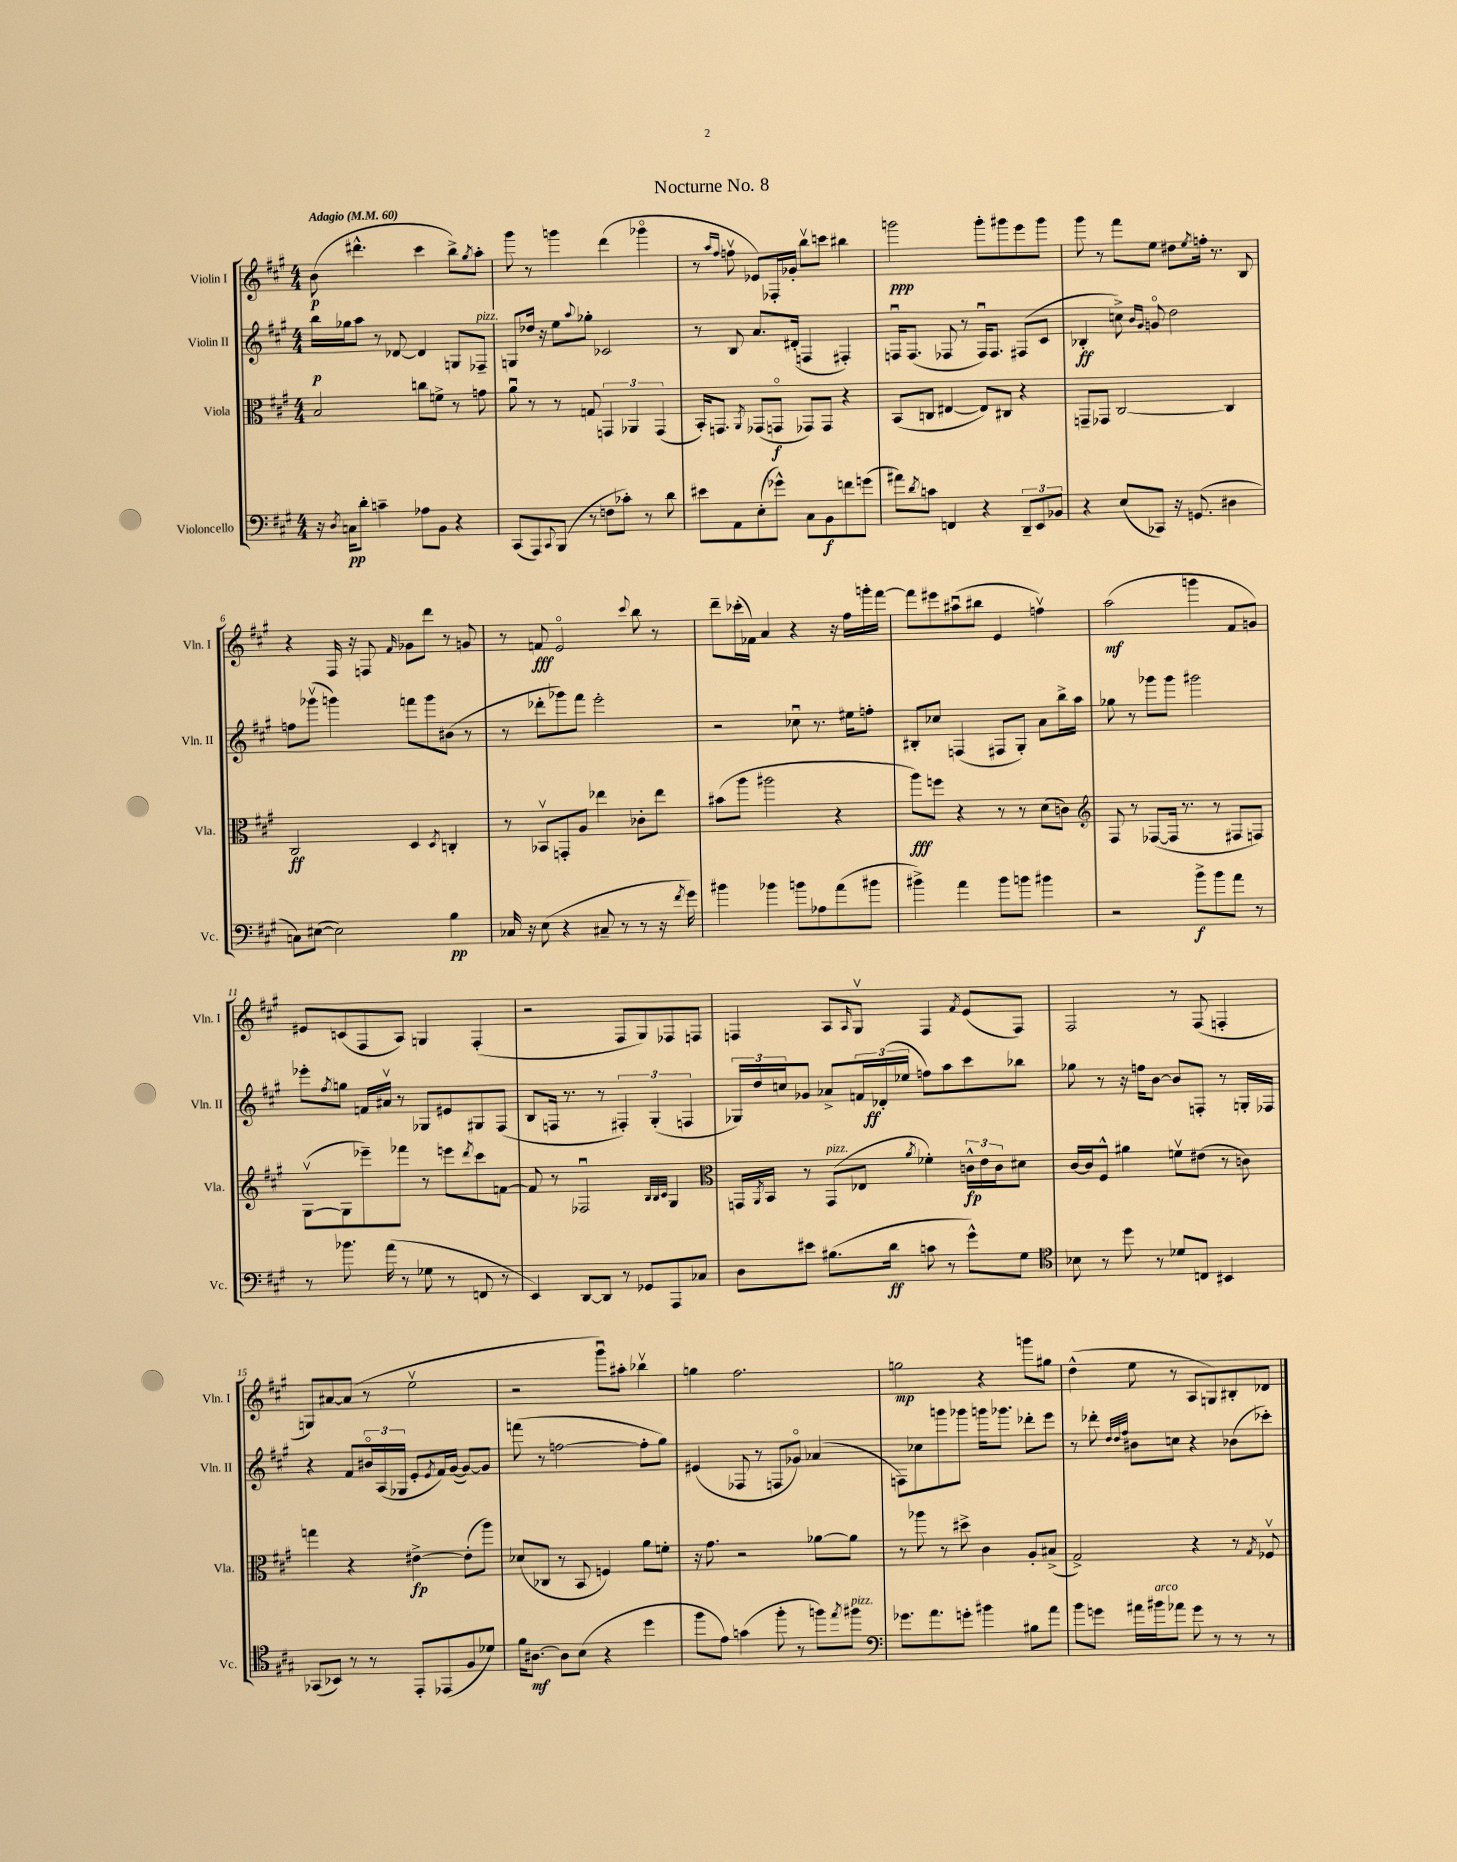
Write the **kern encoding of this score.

**kern	**dynam	**kern	**dynam	**kern	**dynam	**kern	**dynam
*part4	*part4	*part3	*part3	*part2	*part2	*part1	*part1
*staff4	*staff4	*staff3	*staff3	*staff2	*staff2	*staff1	*staff1
*I"Violoncello	*	*I"Viola	*	*I"Violin II	*	*I"Violin I	*
*I'Vc.	*	*I'Vla.	*	*I'Vln. II	*	*I'Vln. I	*
*clefF4	*	*clefC3	*	*clefG2	*	*clefG2	*
*k[f#c#g#]	*	*k[f#c#g#]	*	*k[f#c#g#]	*	*k[f#c#g#]	*
*M4/4	*	*M4/4	*	*M4/4	*	*M4/4	*
*MM60	*	*MM60	*	*MM60	*	*MM60	*
=1	=1	=1	=1	=1	=1	=1	=1
!	!	!	!	!	!	!LO:TX:a:B:t=Adagio	!
16r	.	2B/	.	16bb\LL	p	(8b\	p
8qD/	.	.	.	.	.	.	.
16Cn\KL	pp	.	.	16gg-X\J	.	.	.
8d'\J	.	.	.	8aa\J	.	4.ddd#X^^\	.
4cn~\	.	.	.	8r	.	.	.
.	.	.	.	[8d-X/	.	.	.
8A-X\L	.	8ccn\L	.	4d-/]	.	4ccc#\	.
8BB\J	.	8fn^\J	.	.	.	.	.
4r	.	8r	.	8Gn/L	.	8bb^\L)	.
.	.	.	.	.	.	8qgg#/	.
!	!	!	!	!LO:TX:a:i:t=pizz.	!	!	!
.	.	8gn\	.	8F-X~/J	.	8aa'\J	.
=2	=2	=2	=2	=2	=2	=2	=2
(8CC#/L	.	8au\	.	8Gn/L	.	8ggg#\	.
8AAA/)	.	8r	.	16dd-X/Jk	.	8r	.
.	.	.	.	16r	.	.	.
8qqCC#/	.	.	.	.	.	.	.
(8BBB/J	.	8r	.	8ee\L	.	4gggn\	.
.	.	.	.	8qqaa/	.	.	.
8r	.	8Gn/	.	8gg-X'\J	.	.	.
8Fn\L	.	6GGn/	.	2c-X/	.	(4ddd\	.
8c-X'\J)	.	.	.	.	.	.	.
.	.	6AA-X/	.	.	.	.	.
8r	.	.	.	.	.	4ggg-X\	.
.	.	(6GG/	.	.	.	.	.
8d\	.	.	.	.	.	.	.
=3	=3	=3	=3	=3	=3	=3	=3
8e#X\L	.	16BB'/KL)	.	8r	.	8r	.
.	.	8.GGn/J	.	.	.	.	.
.	.	.	.	.	.	16qqaa/LL	.
.	.	.	.	.	.	16qqff#/JJ	.
8AA\	.	.	.	8B/	.	8ffnv\	.
.	.	8qAA/	.	.	.	.	.
(8E'\	.	(8GG-X/L	.	8.a/L	.	8e-X/L)	.
8g-X^^\J)	.	8GGn/J	f	.	.	16F-X'/L	.
.	.	.	.	(16d#X'/Jk	.	16g-X'/JJ	.
8C#\L	.	8GG-X/L)	.	4Fn/	.	8bbv\L	.
8BB\	f	8GG-/J	.	.	.	8cccn\J	.
8fn\	.	4r	.	4F#X'/)	.	4bb#X\	.
(8gn\J	.	.	.	.	.	.	.
=4	=4	=4	=4	=4	=4	=4	=4
8a#X\L)	.	(8BB/L	.	16Fnu/KL	.	2gggn\	ppp
.	.	.	.	(8.F/J	.	.	.
8qd/	.	.	.	.	.	.	.
8cn\J	.	8Cn/J	.	.	.	.	.
4FFn/	.	[4E#X/	.	8F-X/	.	.	.
.	.	.	.	8r	.	.	.
4r	.	8E#/L])	.	16F-u/KL)	.	8ggg'\L	.
.	.	.	.	8.F-/J	.	.	.
.	.	8C#X/J	.	.	.	8ggg#X\	.
12DD~/L	.	4r	.	(8F#X/L	.	8eee\	.
12EE/	.	.	.	.	.	.	.
.	.	.	.	8c#/J	.	8ggg#\J	.
12BB-X/J	.	.	.	.	.	.	.
=5	=5	=5	=5	=5	=5	=5	=5
4r	.	8GGn~/L	.	4B-X'/	ff	8ggg#\	.
.	.	8GG-X/J	.	.	.	8r	.
(8E/L	.	[2C#/	.	8ccn^\)	.	8fff#\L	.
.	.	.	.	16qqb/LL	.	.	.
.	.	.	.	16qqg#/JJ	.	.	.
8CC-X/J)	.	.	.	8gn/	.	8ee\J	.
16r	.	.	.	2dd\	.	8dd#X\L	.
(8.GGn/	.	.	.	.	.	.	.
.	.	.	.	.	.	8qee/	.
.	.	.	.	.	.	16ffn'\Jk	.
.	.	.	.	.	.	8.r	.
4D#X\	.	4C#/]	.	.	.	.	.
.	.	.	.	.	.	8B/	.
!!LO:LB:g=z
=6	=6	=6	=6	=6	=6	=6	=6
8Cn\L)	.	2C#/	ff	8ffn\L	.	4r	.
([8E#X\J	.	.	.	(8ggg-Xv\J	.	.	.
2E#\])	.	.	.	4gggn\)	.	16F#/	.
.	.	.	.	.	.	16r	.
.	.	.	.	.	.	8Fn/	.
.	.	.	.	.	.	16qqf#/	.
.	.	4D/	.	8fffn\L	.	8g-X\L	.
.	.	.	.	8ggg\	.	8ddd\J	.
.	.	8qD/	.	.	.	.	.
4B\	pp	4Cn'/	.	(8b#X\J	.	8r	.
.	.	.	.	8r	.	8gn/	.
=7	=7	=7	=7	=7	=7	=7	=7
16C-X/	.	8r	.	8r	.	8r	.
16r	.	.	.	.	.	.	.
(8E\	.	8BB-Xv/L	.	8ddd-X'\L	.	8fn/	fff
4r	.	8GGn'/	.	8ggg-X\)	.	2e/	.
.	.	8A/J	.	8fff#\J	.	.	.
8C#X~/	.	4ee-X\	.	2eee'\	.	.	.
8r	.	.	.	.	.	.	.
.	.	.	.	.	.	8qqccc#/	.
8r	.	8c-X'\L	.	.	.	8bb\	.
16r	.	8ee-\J	.	.	.	8r	.
8qf#/	.	.	.	.	.	.	.
16g#\)	.	.	.	.	.	.	.
=8	=8	=8	=8	=8	=8	=8	=8
4b#X\	.	(8b#X\L	.	2r	.	8ddd~\L	.
.	.	8aa\J	.	.	.	(16ccc-X'\L	.
.	.	.	.	.	.	16f-X\JJ)	.
4b-X\	.	2aa#X\	.	.	.	4a/	.
8bn\L	.	.	.	8cc-Xu\	.	4r	.
8A-X\	.	.	.	8.r	.	.	.
(8a\	.	4r	.	.	.	16r	.
.	.	.	.	16ee#X\KL	.	16ff#\LL	.
8b#X\J	.	.	.	8ffn'\J	.	16gggn'\	.
.	.	.	.	.	.	[16fff#\JJ	.
=9	=9	=9	=9	=9	=9	=9	=9
4b#X^\)	.	8aa\L)	fff	8B#X'/L	.	8fff#\L]	.
.	.	8ffn\J	.	8cc-X/J	.	8eee#X\	.
4a\	.	4r	.	(4Fn/	.	(8aa#Xu\	.
.	.	.	.	.	.	8bb#X\J	.
8b#\L	.	8r	.	8F#X/L	.	4e/	.
8bn\J	.	8r	.	8G#'/J)	.	.	.
4b#X\	.	(8d\L	.	8a\L	.	4ffnv\)	.
.	.	8cn\J)	.	16bb^\L	.	.	.
.	.	.	.	16aa\JJ	.	.	.
=10	=10	=10	=10	=10	=10	=10	=10
*	*	*clefG2	*	*	*	*	*
2r	.	8F#/	.	8gg-X\	.	(2aa\	mf
.	.	8r	.	8r	.	.	.
.	.	([8F-X/L	.	8ggg-X\L	.	.	.
.	.	16F-/Jk]	.	8ggg-\J	.	.	.
.	.	8.r	.	.	.	.	.
8b^\L	f	.	.	2ggg#X\	.	4gggn\	.
8b\	.	8r	.	.	.	.	.
8a\J	.	8F#X/L	.	.	.	8f#/L	.
8r	.	8Fn/J)	.	.	.	8gn/J)	.
!!LO:LB:g=z
=11	=11	=11	=11	=11	=11	=11	=11
8r	.	([8G#v\L	.	8eee-X'\L	.	8e#X/L	.
.	.	.	.	8qff#/	.	.	.
8.b-X\	.	8G#\]	.	8ggn\J	.	(8cn/	.
.	.	8eee-X~\)	.	16fn/LL	.	8F#/	.
(16a\	.	.	.	16a#Xv/JJ	.	.	.
8r	.	8fff-X\J	.	8r	.	8A/J)	.
8G-X\	.	8r	.	8G-X/L	.	4Gn/	.
8r	.	8eeen\L	.	8e#X/	.	.	.
.	.	8qddd/	.	.	.	.	.
8FFn/	.	8ccc#\	.	8G#X/	.	(4F#'/	.
8r	.	[8fn\J	.	(8F#/J	.	.	.
=12	=12	=12	=12	=12	=12	=12	=12
4EE/)	.	8f/]	.	8B/L	.	2r	.
.	.	8r	.	16Fn/Jk	.	.	.
.	.	.	.	8.r	.	.	.
[8DD/L	.	2F-Xu/	.	.	.	.	.
8DD/J]	.	.	.	8r	.	.	.
8r	.	.	.	6F#X'/)	.	8F#/L	.
8GG-X/L	.	.	.	.	.	8G#/)	.
.	.	.	.	(6G#'/	.	.	.
.	.	32qqB/LLL	.	.	.	.	.
.	.	32qqB/	.	.	.	.	.
.	.	32qqc#/JJJ	.	.	.	.	.
8AAA/	.	4G#/	.	.	.	8F-X/	.
.	.	.	.	6Fn/	.	.	.
8C-X/J	.	.	.	.	.	8Fn/J	.
=13	=13	=13	=13	=13	=13	=13	=13
*	*	*clefC3	*	*	*	*	*
8D\L	.	16GGn/LL	.	24G-X/LL)	.	4Fn/	.
.	.	.	.	24dd/	.	.	.
.	.	8qAA/	.	.	.	.	.
.	.	16BB/JJ	.	.	.	.	.
.	.	.	.	24ccn/J	.	.	.
8e#X\J	.	8r	.	8g-X/J	.	.	.
!	!	!LO:TX:a:i:t=pizz.	!	!	!	!	!
(8.B#X\L	.	(8GG/L	.	8a-X^/L	.	8A/L	.
.	.	.	.	.	.	16qqA/	.
.	.	8E-X/J	.	24fn/L	.	8G#v/J	.
.	.	.	.	(24d-X'/	ff	.	.
16d\Jk	ff	.	.	.	.	.	.
.	.	.	.	24ee-X/JJ	.	.	.
.	.	8qa/	.	.	.	.	.
8cn\	.	4f-X'\)	.	8ffn\L)	.	4F/	.
8r	.	.	.	8aa\	.	.	.
.	.	.	.	.	.	8qf#/	.
8g#^^\L)	.	24cn^^\LL	fp	8ccc#\	.	(8e/L	.
.	.	24e\	.	.	.	.	.
.	.	24c\J	.	.	.	.	.
8G#\J	.	8d#X\J	.	8bb-X\J	.	8F/J)	.
=14	=14	=14	=14	=14	=14	=14	=14
*clefC4	*	*	*	*	*	*	*
8B-X\	.	[16c#/LL	.	8gg-X\	.	2F#/	.
.	.	16c#/J]	.	.	.	.	.
8r	.	8F#^^/J	.	8r	.	.	.
8dd\	.	4a#X\	.	16r	.	.	.
.	.	.	.	16ffn\KL	.	.	.
8r	.	.	.	[8b\J	.	.	.
8d-X/L	.	8fnv\L	.	8b/L]	.	8r	.
8Cn/J	.	(8e#X\J	.	8Fn'/J	.	(8F#/	.
4BB#X/	.	8r	.	8r	.	4Fn'/	.
.	.	8cn\)	.	16Gn'/LL	.	.	.
.	.	.	.	16F-X/JJ	.	.	.
!!LO:LB:g=z
=15	=15	=15	=15	=15	=15	=15	=15
(8GG-X/L	.	4ggn\	.	4r	.	8Gn/L)	.
8BB-X/J)	.	.	.	.	.	[8a#X/	.
8r	.	4r	.	8f#/L	.	(8a#/J]	.
8r	.	.	.	24b#X/L	.	8r	.
.	.	.	.	(24A/	.	.	.
.	.	.	.	24G-X/JJ	.	.	.
8EE'/L	.	[4e#X^\	fp	8e'/L	.	2eev\	.
.	.	.	.	8qe/	.	.	.
(8EE-X/	.	.	.	16f#/L)	.	.	.
.	.	.	.	([16g#/JJ	.	.	.
8F#/	.	(8e#'\L]	.	8g#/L_)	.	.	.
8d-X/J)	.	8aa\J)	.	8g#/J]	.	.	.
=16	=16	=16	=16	=16	=16	=16	=16
16f#\KL	.	(8d-X/L	.	(8fffn\	.	2r	.
[8.A#X\J	mf	.	.	.	.	.	.
.	.	8C-X/J	.	8r	.	.	.
8A#\L]	.	8r	.	[2ffn\	.	.	.
(8B\J	.	8BB/	.	.	.	.	.
4r	.	4Fn/)	.	.	.	8ggg#u\L)	.
.	.	.	.	.	.	8aa#X'\J	.
4dd\	.	8a\L	.	8ff'\L]	.	4bb-Xv\	.
.	.	8fn'\J	.	8gg#\J)	.	.	.
=17	=17	=17	=17	=17	=17	=17	=17
8ff#\L	.	16r	.	(4e#X/	.	4ggn\	.
.	.	8.g#\	.	.	.	.	.
8e\J)	.	.	.	.	.	.	.
(4gn\	.	2r	.	8F-X/	.	2.ff#\	.
.	.	.	.	8r	.	.	.
8ff#'\	.	.	.	8Fn/L	.	.	.
8r	.	.	.	8g-X/J)	.	.	.
8ffn\L)	.	[8a-X\L	.	(4a-X/	.	.	.
8qee/	.	.	.	.	.	.	.
!LO:TX:a:i:t=pizz.	!	!	!	!	!	!	!
8ff#X\J	.	8a-\J]	.	.	.	.	.
=18	=18	=18	=18	=18	=18	=18	=18
*clefF4	*	*	*	*	*	*	*
8.g-X\L	.	8r	.	8Fn\L)	.	2ggn\	mp
.	.	8aa-X\	.	8cc-X\	.	.	.
8.a\	.	.	.	.	.	.	.
.	.	8r	.	8gggn\	.	.	.
8gn'\J	.	8dd#X^\	.	8ggg-X\J	.	.	.
4b#X\	.	4c#\	.	16gggn\KL	.	4r	.
.	.	.	.	8.ggg-X\J	.	.	.
8B#X\L	.	8A'/L	.	8ddd-X'\L	.	8gggn\L	.
8a\J	.	(8B#X^/J	.	8eee\J	.	8gg#X\J	.
=19	=19	=19	=19	=19	=19	=19	=19
8b\L	.	2G#^/)	.	8r	.	(4dd^^\	.
8gn\J	.	.	.	8ddd-X'\	.	.	.
.	.	.	.	32qqdd/LLL	.	.	.
.	.	.	.	32qqdd/	.	.	.
.	.	.	.	32qqff#/JJJ	.	.	.
16a#X\LL	.	.	.	8b#X\L	.	8ee\	.
!LO:TX:a:i:t=arco	!	!	!	!	!	!	!
16b#X\J	.	.	.	.	.	.	.
8a-X\J	.	.	.	8ccn\J	.	8r	.
8g\	.	4r	.	4r	.	8A/L	.
8r	.	.	.	.	.	8Gn/)	.
8r	.	8r	.	(8b-X\L	.	8B#X'/	.
.	.	8qG#/	.	.	.	.	.
8r	.	8F-Xv/	.	8ccc-X'\J)	.	8d-X/J	.
==	==	==	==	==	==	==	==
*-	*-	*-	*-	*-	*-	*-	*-
